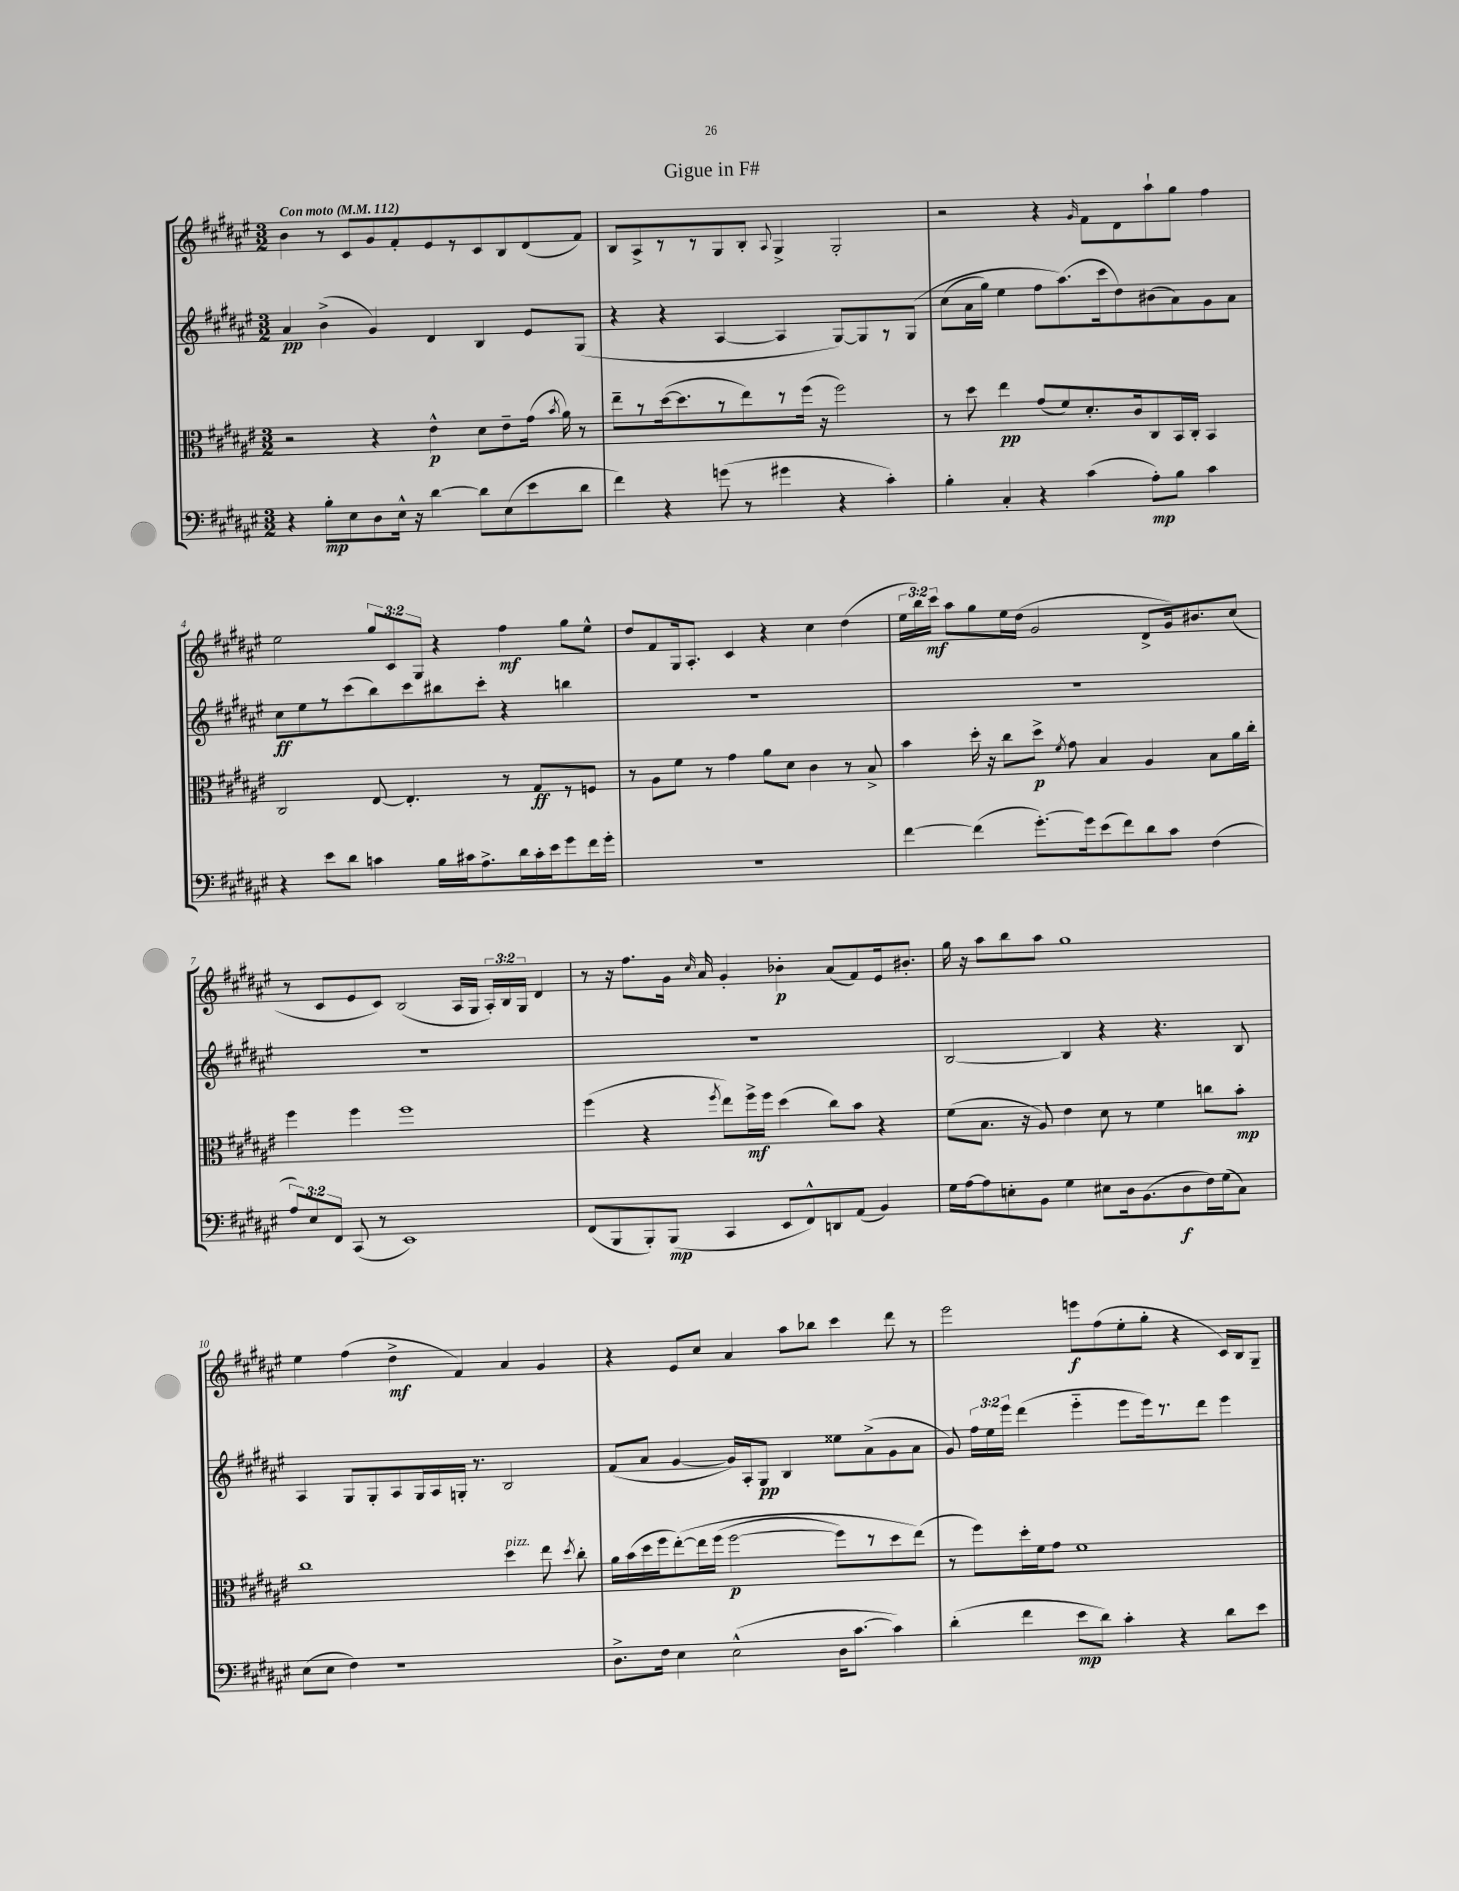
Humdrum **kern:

**kern	**kern	**kern	**kern
*staff4	*staff3	*staff2	*staff1
*clefF4	*clefC3	*clefG2	*clefG2
*k[f#c#g#d#a#e#]	*k[f#c#g#d#a#e#]	*k[f#c#g#d#a#e#]	*k[f#c#g#d#a#e#]
*M3/2	*M3/2	*M3/2	*M3/2
*MM112	*MM112	*MM112	*MM112
4r	2r	4a#/	4b\
8B'\L	.	(4b^\	8r
8E#\	.	.	8c#/L
8D#\	4r	4g#/)	8g#/
16E#^^\Jk	.	.	8f#'/
16r	.	.	.
[4d#\	4e#^^\	4d#/	8e#/
.	.	.	8r
8d#\]L	8d#\L	4B/	8c#/
(8E#\	8e#~\	.	8B/
8e#\	(16g#\Jk	8e#/L	(8d#/
.	8qb/	.	.
.	16a#\)	.	.
8d#\J	8r	(8G#/J	8f#/J)
=	=	=	=
4f#\)	8ee#~\L	4r	8B/L
.	8r	.	8A#^/
4r	([16dd#\k	4r	8r
.	8.dd#\]	.	.
.	.	.	8r
(8g\	8r	[4A#/	8G#/
8r	8ee#\)	.	8B'/J
.	.	.	8qqA#/
4g#\	8r	4A#/]	4G#^/
.	(16ff#\Jk	.	.
.	16r	.	.
4r	2ff#\)	[8G#/L)	2G#'/
.	.	8G#/]	.
4c#'\)	.	8r	.
.	.	&(8G#/J	.
=	=	=	=
4B'\	8r	(8cc#\L	2r
.	8dd#\	16a#\L	.
.	.	16gg#\JJ)	.
4C#'/	4ee#\	4ee#\	.
4r	(8g#/L	8ff#\L	4r
.	8f#/)	(8.aa#\&)	.
.	.	.	16qqg#/
(4c#\	8.d#'/	.	8f#\L
.	.	16ccc#\k	.
.	.	8dd#\)	8d#\
.	16c#/k	.	.
8A#'\L)	8C#/	(8b#\	8aa#`\
8B\J	16BB/L	8a#\)	8gg#\J
.	16C#'/JJ	.	.
4c#\	4BB/	8g#\	4ff#\
.	.	8a#\J	.
=	=	=	=
4r	2C#/	8cc#\L	2ee#\
.	.	8ee#\	.
8e#\L	.	8r	.
8d#\J	.	(8ccc#\	.
4c\	[8E#/	8bb\)	12gg#/L
.	.	.	12c#/
.	4.E#'/]	8ccc#\	.
.	.	.	12G#/J
16B\LL	.	8bb#\	4r
16c#\J	.	.	.
8.A#^\	.	8ccc#'\J	.
.	8r	4r	4ff#\
16d#\L	.	.	.
16c#'\	8G#/L	.	.
16e#\J	.	.	.
8g#\	8r	4bb\	8gg#\L
16f#\L	8F/J	.	8ee#^^\J
16g#'\JJ	.	.	.
=	=	=	=
1.r	8r	1.r	8dd#/L
.	8A#\L	.	8f#/
.	8f#\J	.	16G#/k
.	.	.	8.A#'/J
.	8r	.	.
.	4g#\	.	4c#/
.	8a#\L	.	4r
.	8d#\J	.	.
.	4c#\	.	4cc#\
.	8r	.	(4dd#\
.	8B^/	.	.
=	=	=	=
[4f#\	4b\	1.r	24ee#\LL
.	.	.	24bb\)
.	.	.	24ccc#\JJ
.	.	.	8aa#\L
(4f#\]	16dd#'\	.	8gg#\
.	16r	.	.
.	8cc#\L	.	16ee#\L
.	.	.	(16dd#\JJ
[8.g#'\L)	8dd#^\J	.	2g#/
.	8qf#/	.	.
.	8g#\	.	.
16g#\]k	.	.	.
(8e#\	4B/	.	.
8f#\)	.	.	.
8d#\	4A#/	.	8d#^/L
8c#\J	.	.	16g#/k)
.	.	.	8.b#/
(4F#\	8B\L	.	.
.	16a#\L	.	(8cc#/J
.	16cc#'\JJ	.	.
=	=	=	=
12A#/L)	4ff#\	1.r	8r
12E#/	.	.	.
.	.	.	8c#/L
12FF#/J	.	.	.
(8CC#/	4ff#\	.	8e#/
8r	.	.	8c#/J)
1EE#)	1ff#	.	(2B/
.	.	.	16A#/LL
.	.	.	16G#/JJ
.	.	.	24A#'/LL)
.	.	.	24B/
.	.	.	24G#/JJ
.	.	.	4d#/
=	=	=	=
(8FF#/L	(4ff#\	1.r	8r
8BBB/	.	.	16r
.	.	.	8.ff#\L
8BBB'/)	4r	.	.
(8BBB/J	.	.	16g#\Jk
.	.	.	16qqcc#/
.	.	.	16a#/
.	8qff#/	.	.
4CC#/	8ee#\L)	.	4g#'/
.	16ff#^\L	.	.
.	16ff#\JJ	.	.
8EE#/L	(4dd#\	.	4b-'\
8FF#^^/)	.	.	.
8DD/	8cc#\L)	.	(8a#/L
(8AA#/J	8b\J	.	8f#/)
4BB/)	4r	.	16e#/k
.	.	.	8.b#'/J
=	=	=	=
16G#\LL	(8f#\L	[2B/	16gg#\
[16A#\J	.	.	16r
8A#\]	8.B\J	.	8aa#\L
8E'\	.	.	8bb\
.	16r	.	.
8BB\J	8A#/)	.	8aa#\J
4G#\	4e#\	4B/]	1gg#
8E#\L	8d#\	4r	.
16D#\k	8r	.	.
(8.BB\	.	.	.
.	4f#\	4.r	.
8D#\	.	.	.
16F#\L)	8cc\L	.	.
(16G#\J	.	.	.
8C#\J)	8b'\J	8B/	.
=	=	=	=
(8E#\L	1cc#	4A#/	4ee#\
8E#\J	.	.	.
4F#\)	.	8G#/L	(4ff#\
.	.	8G#'/	.
1r	.	8A#/	4dd#^\
.	.	16G#/L	.
.	.	16A#/	.
.	.	16G'/JJ	4f#/)
.	.	8.r	.
.	4dd#\	2B/	4a#/
.	8ee#\	.	4g#/
.	8qdd#/	.	.
.	8cc#'\	.	.
=	=	=	=
8.D#^\L	16a#\LL	(8f#/L	4r
.	(16b\	.	.
.	16dd#\	8a#/J	.
16F#\Jk	16ff#\J	.	.
4E#\	&([8ee#'\)	[4g#/	8e#/L
.	16ee#\]L	.	8cc#/J
.	(16ff#\JJ	.	.
(2E#^^\	[2ff#\	16g#/]LL)	4a#/
.	.	16A#'/J	.
.	.	8G#/J	.
.	.	4B/	8aa#\L
.	.	.	8bb-\J
16D#\LK	8ff#\]L)	8ee##\L	4ccc#\
[8.c#\J	.	.	.
.	8r	(8a#^\	.
4c#\])	8dd#\	8g#\	8ddd#\
.	(8ee#\J&)	8a#\J	8r
=	=	=	=
(4d#'\	8r	8g#/)	2eee#\
.	8ff#\L)	24ff#\LL	.
.	.	24ee#\	.
.	.	24eee#\JJ	.
4f#\	16dd#'\L	(4ddd#\	.
.	16f#\J	.	.
.	8g#\J	.	.
8e#\L	1f#	4eee#'~\	8eee\L
8d#\J)	.	.	(8ff#\
4c#'\	.	8eee#\L	8ee#'\
.	.	16eee#\k)	8gg#'\J
.	.	8.r	.
4r	.	.	4r
.	.	8ddd#\J	.
8d#\L	.	4eee#\	16c#/LL)
.	.	.	16B/J
8e#\J	.	.	8G#~/J
==	==	==	==
*-	*-	*-	*-
